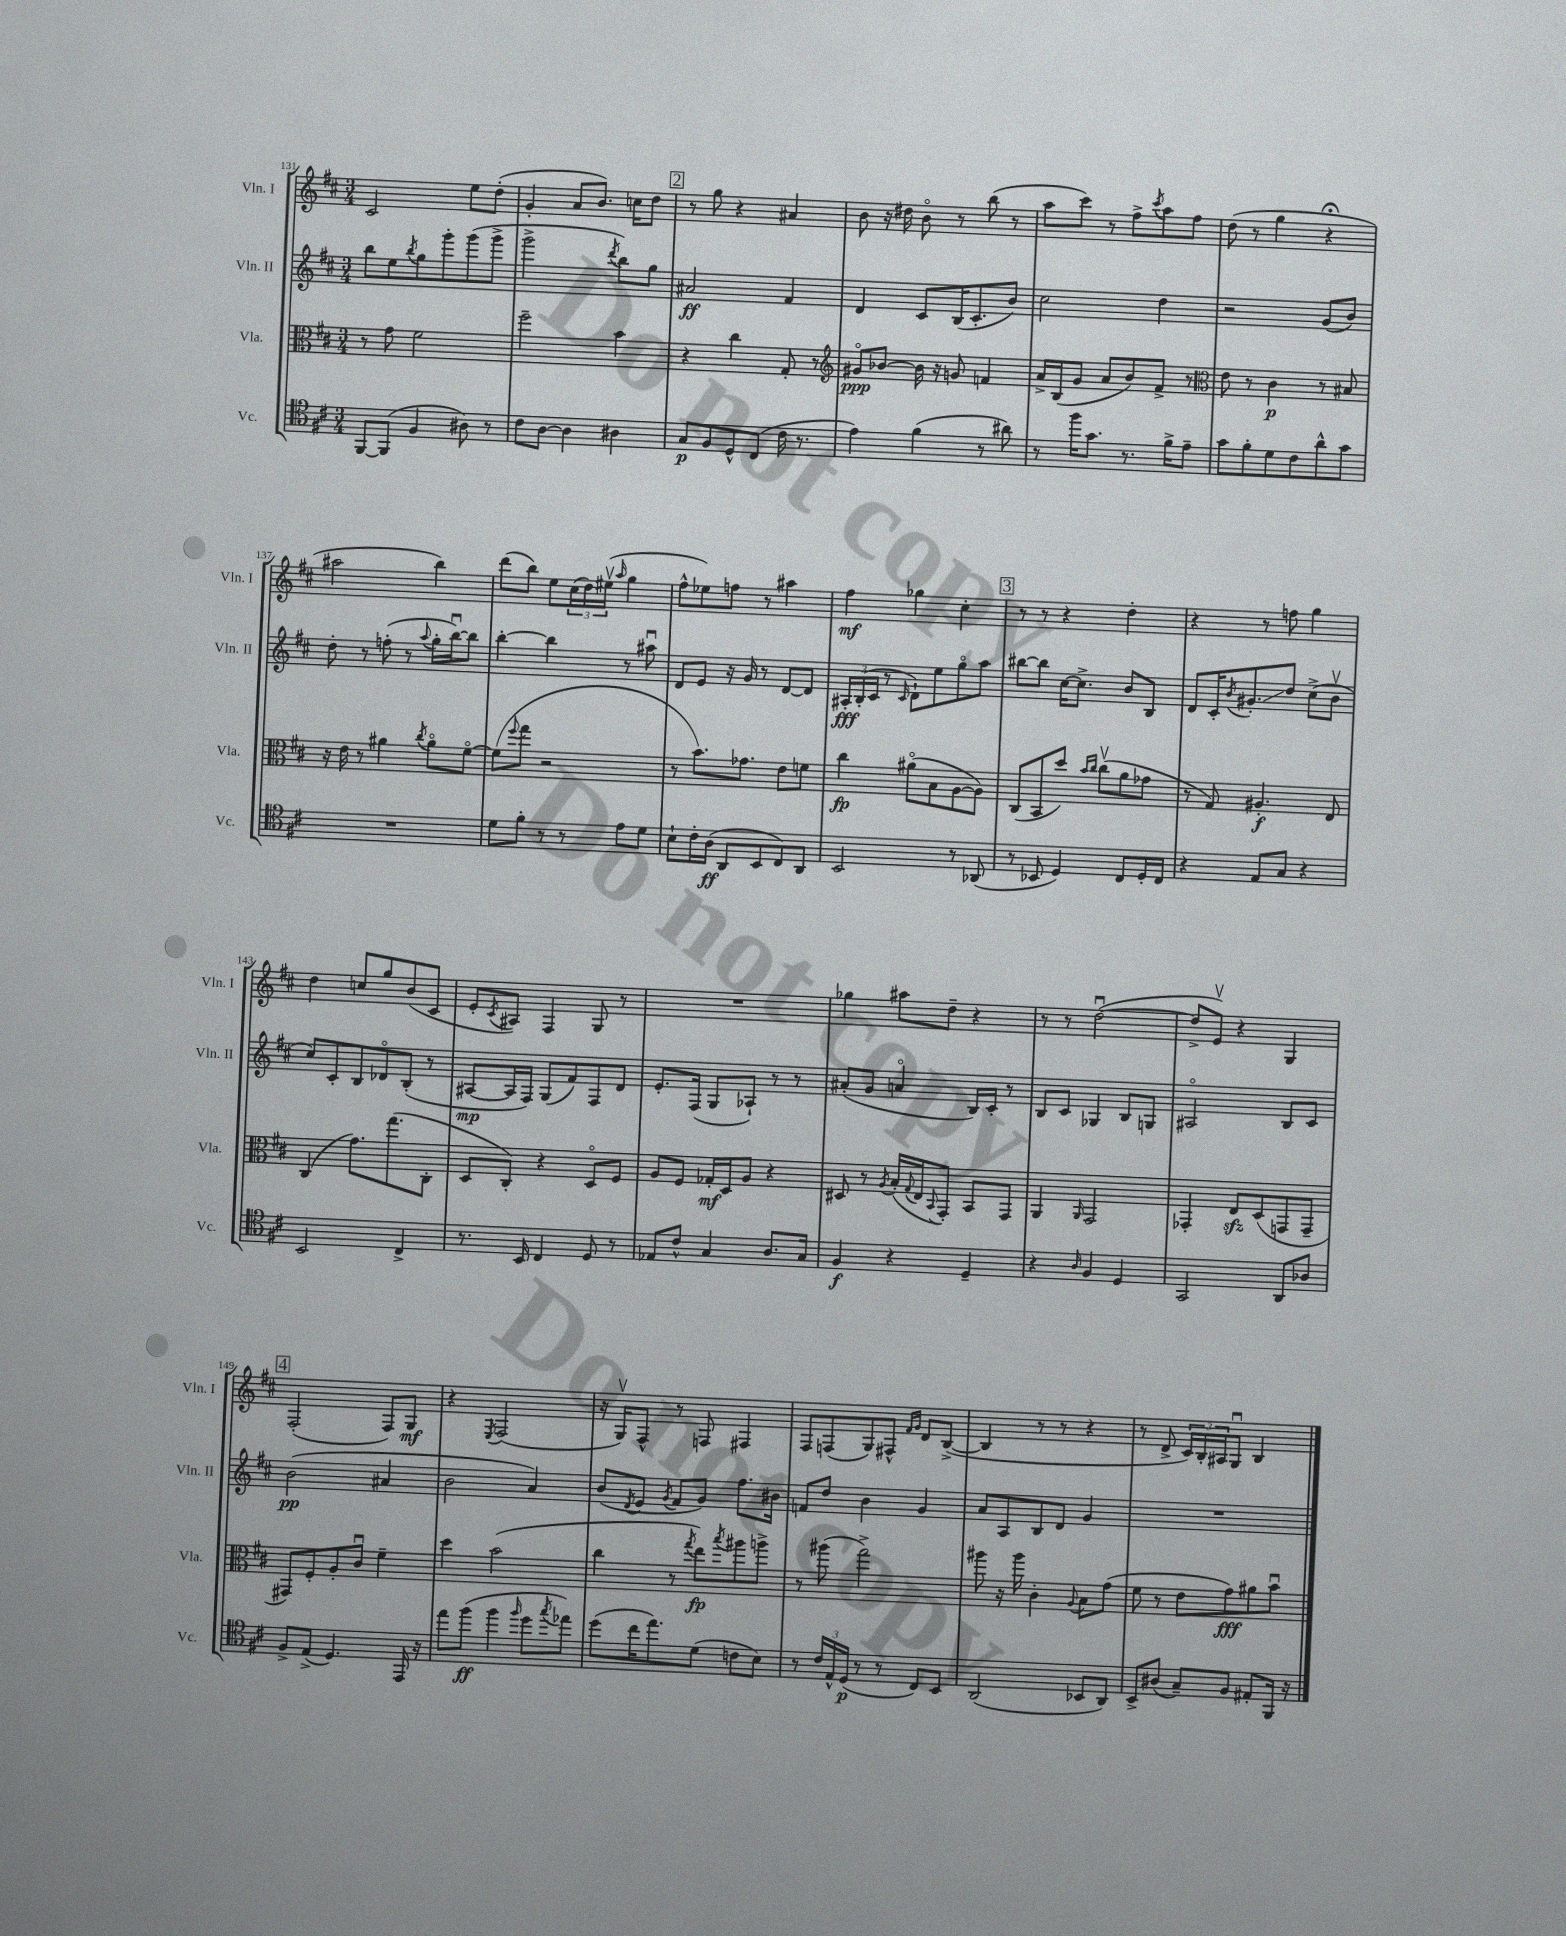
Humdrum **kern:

**kern	**kern	**kern	**kern
*staff4	*staff3	*staff2	*staff1
*clefC4	*clefC3	*clefG2	*clefG2
*k[f#c#]	*k[f#c#]	*k[f#c#]	*k[f#c#]
*M3/4	*M3/4	*M3/4	*M3/4
[8FF#	8r	8bb	2c#
(8FF#]	8g	8ee	.
.	.	8qbb	.
4F#	2f#	8gg	.
.	.	8ggg'	.
8A#)	.	(8ggg	8ee
8r	.	8ggg^	(8dd'
=	=	=	=
8c#	2ff#~	2ggg^	4g'
[8A	.	.	.
4A]	.	.	8a
.	.	.	8.b)
.	.	8qddd	.
4A#	4b	8bb)	.
.	.	.	16cc
.	.	8gg	8dd
=	=	=	=
8G	4r	2a#	8r
8F#	.	.	8gg
8D^^	4cc#	.	4r
(8C#	.	.	.
16c#	8G'	4f#	4a#
8.r	.	.	.
.	8r	.	.
=	=	=	=
*	*clefG2	*	*
4e)	8g#o	4d	8b
.	[8b-	.	16r
.	.	.	16dd#
(4f#	16b-]	8c#	8bo
.	16r	.	.
.	8g	(16B	8r
.	.	8.c#'	.
8r	4f	.	(8bb
8a#)	.	8b)	8r
=	=	=	=
8r	16a^	2cc#	8aa
.	(16B	.	.
16ff#	8g	.	8ccc#)
8.g	.	.	.
.	8a	.	8r
8.r	8b)	.	8ff#^
.	.	.	8qccc#
.	8f#^	4dd	8aa
16f#^	.	.	.
8e~	8r	.	8ff#
=	=	=	=
*	*clefC3	*	*
8g	8e	2r	(8dd
8f#'	8r	.	8r
8d	4c#	.	4gg
8c#	.	.	.
8a^^	8r	(8g	4r;
8g	8B#	8b)	.
=	=	=	=
2.r	16r	8dd'	2aa#
.	16e	.	.
.	8r	8r	.
.	4a#	(8ff'	.
.	.	8r	.
.	8qcc#	8qqaa	.
.	8a#o	16gg'	4bb)
.	.	[16bbu)	.
.	[8f#o	8bb]	.
=	=	=	=
8d	(8f#]	[4bb'	(8ddd
.	8qqff#	.	.
8f#'	8gg	.	8bb)
8r	2r	4bb]	8ee
8r	.	.	(24cc#
.	.	.	24dd)
.	.	.	(24ee#v
.	.	.	16qqaa
8e	.	8r	4gg
8d	.	8aa#u	.
=	=	=	=
8B`	8r	8d	8ff#^^
16c#'	8.b)	8e	8ee-)
(16A	.	.	.
8AA	.	16r	8ff
.	8.g-	16g	.
8BB	.	8r	8r
8C#)	8e	[8d	4aa#
8AA	8f	8d]	.
=	=	=	=
2BB	4cc#	24A#'	4ff#
.	.	(24B'	.
.	.	24c#	.
.	.	8r	.
.	.	16qqc#	.
.	(8a#o	8d`)	4gg-
.	8B	8ee	.
8r	[8A	8ggo	4cc#'
(8AA-	8A])	8aa	.
=	=	=	=
8r	(8C#	[8bb#	8r
8BB-	8BB	8bb#]	8r
4D)	8dd)	[16cc#	4r
.	.	8.cc#^]	.
.	16qqb	.	.
.	16qqcc#	.	.
.	(8cc#v	.	.
8C#	8a	8b	4dd'
16D'	8g-	8B	.
16C#	.	.	.
=	=	=	=
4r	8r	8d	4r
.	8G)	16c#'	.
.	.	8qb	.
.	.	8.g#'	.
8E	4.A#'	.	8r
8G	.	8dd	8ff
4r	.	(8cc#^	4gg
.	8E	8bv	.
=	=	=	=
2BB	(4C#	8cc#)	4dd
.	.	8c#'	.
.	8.g)	8B	8cc
.	.	8d-o	8gg
.	(8.gg	.	.
4C#^	.	(8B'	(8b
.	8C#'	8r	8c#
=	=	=	=
8.r	8D	[8A#	8e'
.	.	.	8qc#
.	8C#')	16A#]	8A#)
16BB	.	16F#)	.
4C#	4r	(8G	4F#
.	.	8f#)	.
8D	8Do	8F#	8G
8r	8F#	8d	8r
=	=	=	=
8E-	8A	8.e'	2.r
8c#^^	8F#	.	.
.	.	(16F#	.
4G	16G-'	8G	.
.	16D	.	.
.	8A	8A-`)	.
8.A	4r	8r	.
.	.	8r	.
16G	.	.	.
=	=	=	=
4F#	8D#	(8a#'	4gg-
.	8r	8g	.
.	8qA	.	.
4r	(16B'	4ao	8aa#
.	8qqG	.	.
.	16E	.	.
.	8qqBB	.	.
.	8GG')	.	8dd~
4D~	8BB	16B)	4r
.	.	16c#'	.
.	8GG	8r	.
=	=	=	=
4r	4AA	8B	8r
.	.	8c#	8r
16qqA	16qqAA	.	.
4F#	2GG	4G-	([2ddu
4D	.	8B	.
.	.	8G	.
=	=	=	=
2GG	4GG-'	2A#o	8dd^]
.	.	.	8ev)
.	8E	.	4r
.	(8D	.	.
8AA	8GG	8B	4G
8A-	8GG~	8c#	.
=	=	=	=
8F#^	8GG#)	(2b	(2F#'
(8E^	8F#'	.	.
4.D)	8A'	.	.
.	8c#u	.	.
.	4f#~	4a#	8F#)
16EE	.	.	8G
16r	.	.	.
=	=	=	=
8ee	4dd	2b	4r
(8ff#	.	.	.
.	.	.	8qE
4ff#	(2b	.	(2F#
16qqff#	.	.	.
8dd	.	4a)	.
8qgg	.	.	.
8ee-)	.	.	.
=	=	=	=
(8dd	4cc#	(8b	16r
.	.	.	16Gv)
.	.	8qd	.
16cc#	.	8e	8F#^^
8.ee)	.	.	.
.	.	8qg	.
.	8r	8f#	8r
.	8qgg	.	.
(8d	8ee)	8g)	8F
.	8qbb	.	.
8c	8aa#	8.ff#	4F#
8B)	8aa^	.	.
.	.	16b#	.
=	=	=	=
8r	8r	8f	8F#
24c#	(8aa#	8dd	(8F
24E^^	.	.	.
(24D	.	.	.
8r	2gg^)	4b	8G)
8r	.	.	8F#^^
.	.	.	16qqf#
.	.	.	16qqg
8C#)	.	4g	8d
8BB	.	.	([8B^
=	=	=	=
(2AA	8aa#	8a	4B]
.	16r	8A	.
.	16aa#	.	.
.	4c#'	8B	8r
.	.	8d	8r
.	8qqA	.	.
8BB-	8B	4g	4r
8AA)	(8g	.	.
=	=	=	=
8BB^	8f#	2.r	8r
(8A#	8r	.	8d^
8G~)	8e	.	24c#)
.	.	.	24B'
.	.	.	24A#
8F#	8g)	.	8Gu
8E#'	8a#	.	4B
16FF#	8bu	.	.
16r	.	.	.
==	==	==	==
*-	*-	*-	*-
